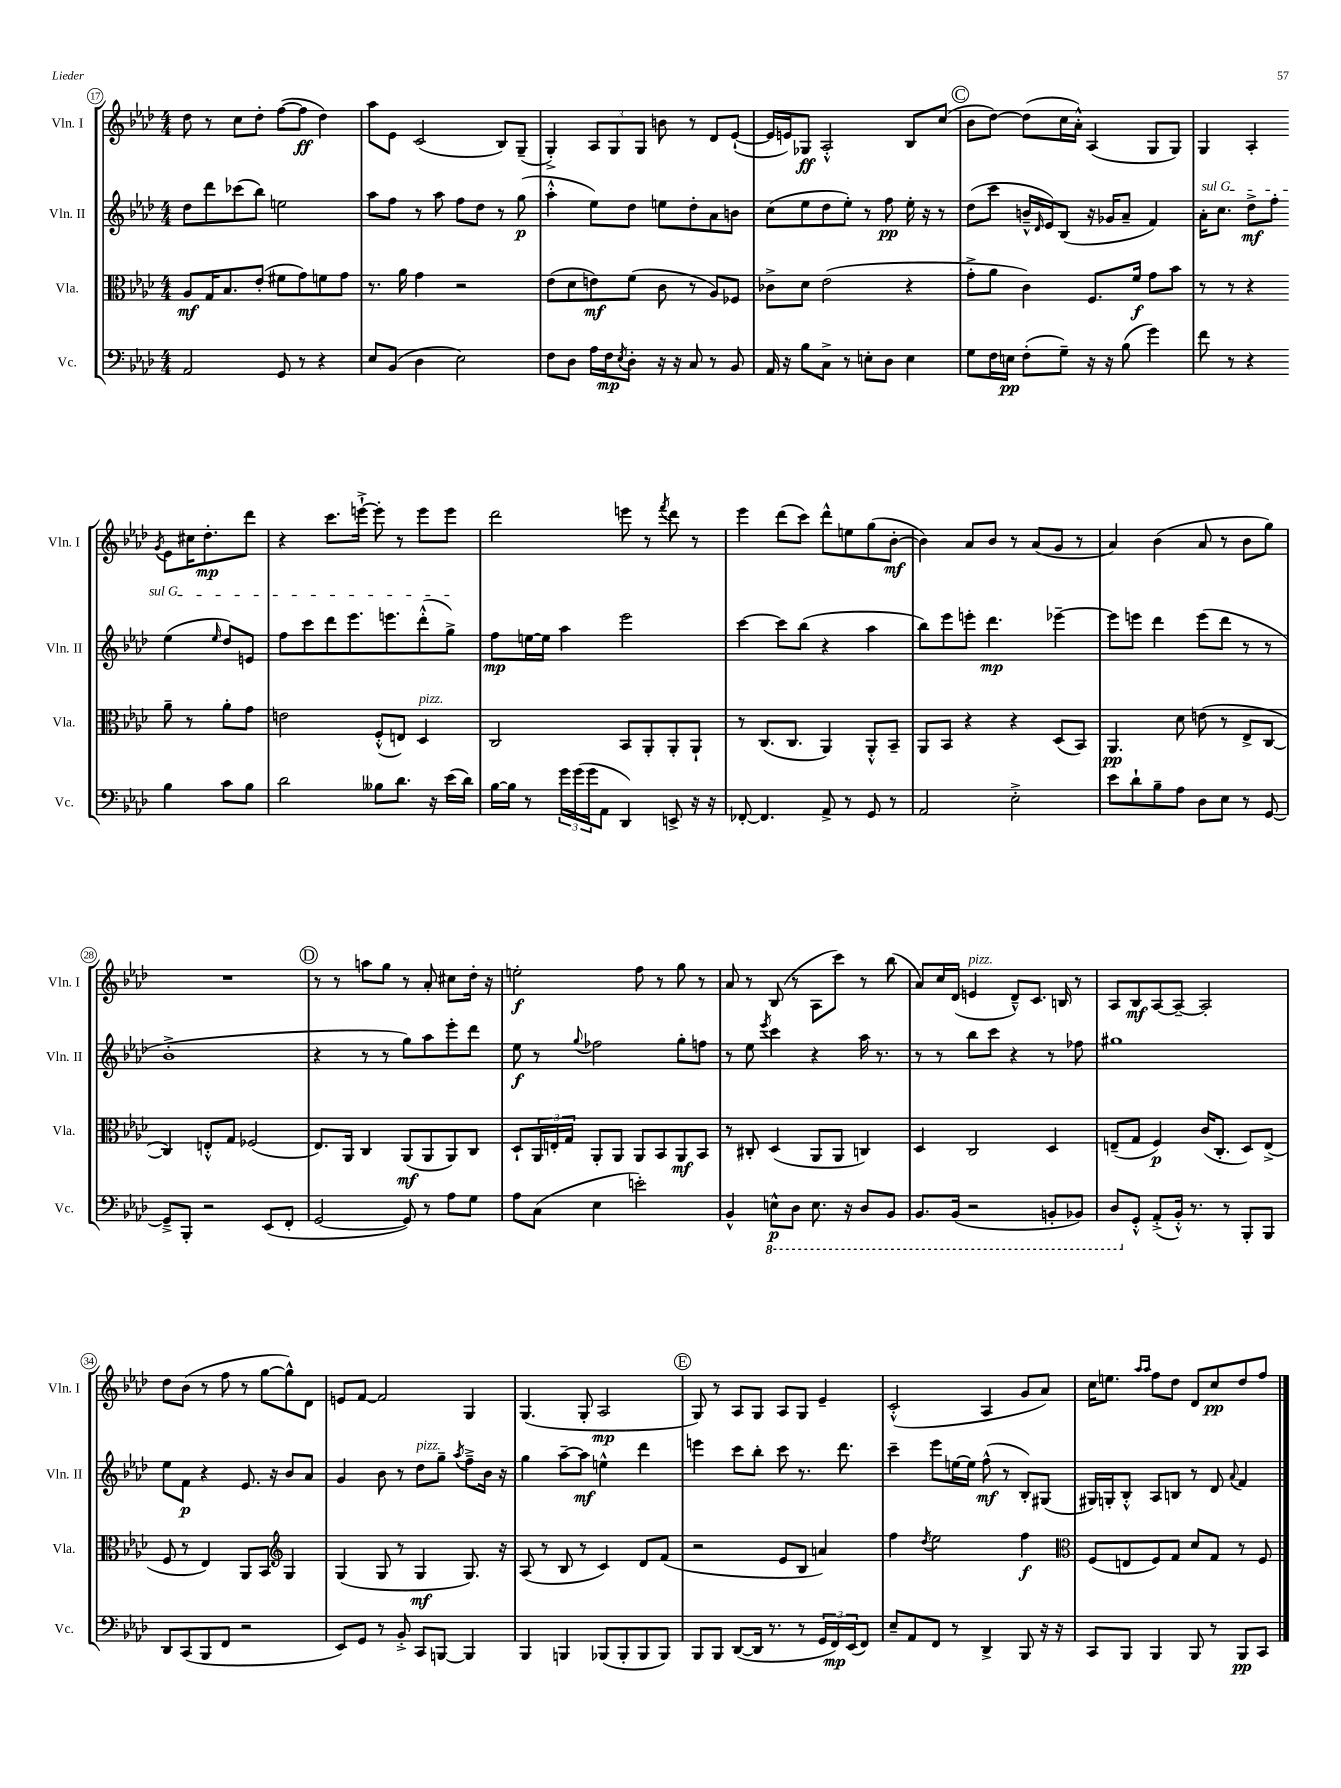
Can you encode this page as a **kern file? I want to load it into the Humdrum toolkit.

**kern	**kern	**kern	**kern
*staff4	*staff3	*staff2	*staff1
*clefF4	*clefC3	*clefG2	*clefG2
*k[b-e-a-d-]	*k[b-e-a-d-]	*k[b-e-a-d-]	*k[b-e-a-d-]
*M4/4	*M4/4	*M4/4	*M4/4
2AA-	8A-	8dd-	8dd-
.	16G	8ddd-	8r
.	8.B-	.	.
.	.	(8ccc-	8cc
.	(8e-'	8bb-)	8dd-'
8GG	8f#	2ee	([8ff
8r	8g)	.	8ff]
4r	8f	.	4dd-)
.	8g	.	.
=	=	=	=
8E-	8.r	8aa-	8aa-
(8BB-	.	8ff	8e-
.	16a-	.	.
4D-	4g	8r	(2c
.	.	8aa-	.
2E-)	2r	8ff	.
.	.	8dd-	.
.	.	8r	8B-)
.	.	(8gg	(8G~
=	=	=	=
8F	(8e-	4aa-'^^	4G'^)
8D-	8d-	.	.
16A-	8e)	8ee-)	12A-
16F	.	.	.
.	.	.	12G
8qE-	.	.	.
8D-'	(8f	8dd-	.
.	.	.	12G
16r	8c	8ee	8b
16r	.	.	.
8C	8r	8dd-'	8r
8r	8A-)	8a-	8d-
8BB-	8F-	8b	([8e-`
=	=	=	=
16AA-	8c-^	(8cc	16e-]
16r	.	.	16e)
8B-	8d-	8ee-	8G-
8C^	(2e-	8dd-	2A-'^^
8r	.	8ee-')	.
8E'	.	8r	.
8D-	.	8ff	.
4E	4r	16ee-'	8B-
.	.	16r	.
.	.	8r	(8cc
=	=	=	=
8G	8g'^	(8dd-	8b-
16F	8a-	8ccc	[8dd-)
16E	.	.	.
(8F'	4c)	16b~^^	(8dd-]
.	.	16qqd-	.
.	.	16e-)	.
8G~)	.	(8B-	16cc
.	.	.	16a-'^^)
16r	8.F	16r	(4A-
16r	.	16g-	.
(8B-	.	8a-~	.
.	16f	.	.
4g)	8g	4f)	8G
.	8b-	.	8G)
=	=	=	=
8f	8r	16a-'	4G
.	.	8.cc	.
8r	8r	.	.
4r	4r	8dd-^	4A-'
.	.	8ff'	.
.	.	.	8qg
4B-	8a-~	(4ee-	8e-
.	8r	.	16cc#
.	.	.	8.dd-'
.	.	16qqee-	.
8c	8a-'	8dd-)	.
8B-	8g	8e	8ddd-
=	=	=	=
2d-	2e	8ff	4r
.	.	8ccc	.
.	.	8ddd-	8.ccc
.	.	8.eee-	.
.	.	.	[16eee`^
8B--	(8F'^^	.	8eee']
.	.	8.eee	.
8.d-	8E)	.	8r
.	4D-	(8ddd-'^^	8eee
16r	.	.	.
(16e-	.	8gg^)	8eee
16d-)	.	.	.
=	=	=	=
[16B-	2C	8ff	2ddd-
16B-]	.	.	.
8r	.	[16ee	.
.	.	16ee]	.
24g	.	4aa-	.
(24g	.	.	.
24g	.	.	.
8AA-	.	.	.
4DD-)	8BB-	2eee-	8eee
.	8AA-'	.	8r
.	.	.	8qfff
8EE^	8AA-'	.	8ddd-
16r	8AA-`	.	8r
16r	.	.	.
=	=	=	=
[8FF-'	8r	[4ccc	4eee-
4.FF-]	(8.C	.	.
.	.	8ccc]	(8ddd-
.	8.C	.	.
.	.	(8bb-	8ccc)
8AA-^	4AA-)	4r	8ddd-^^
8r	.	.	8ee
8GG	8AA-'^^	4aa-	(8gg
8r	8BB-~	.	[8b-'
=	=	=	=
2AA-	8AA-	8bb-)	4b-])
.	8BB-	8eee-	.
.	4r	8eee'	8a-
.	.	4.ddd-	8b-
2E-'^	4r	.	8r
.	.	.	(8a-
.	(8D-	[4eee-~	8g
.	8BB-)	.	8r
=	=	=	=
8e-	4.AA-	8eee-]	4a-)
8d-`	.	8eee	.
8B-~	.	4ddd-	(4b-
8A-	8d-	.	.
8D-	(8e	(8eee	8a-
8E-	8r	8ddd-	8r
8r	8E-^	8r	8b-
[8GG	[8C	8r	8gg)
=	=	=	=
8GG~^]	4C])	1b-'^	1r
8BBB-'	.	.	.
2r	8E'^^	.	.
.	8G	.	.
.	(2F-	.	.
(8EE-	.	.	.
8FF'	.	.	.
=	=	=	=
[2GG	8.E-)	4r	8r
.	.	.	8r
.	16AA-	.	.
.	4C	8r	8aa
.	.	8r	8gg
8GG])	(8AA-	8gg)	8r
8r	8AA-	8aa-	8a-'
8A-	8AA-)	8eee-'	8cc#
8G	8C	8ddd-	16dd-'
.	.	.	16r
=	=	=	=
8A-	8D-`	8ee-	2ee'
(8C	24AA-	8r	.
.	24E'	.	.
.	24G	.	.
.	.	8qqgg	.
4E-	8AA-'	2ff-	.
.	8AA-	.	.
2e')	8AA-	.	8ff
.	8BB-	.	8r
.	8AA-	8gg'	8gg
.	8BB-	8ff	8r
=	=	=	=
4BB-^^	8r	8r	8a-
.	8C#'	8ee-	8r
.	.	8qeee-	.
8EE^^	(4D-	4ccc	(8B-
8DD-	.	.	8r
8.EE	8AA-	4r	8A-
.	8AA-	.	8ccc)
16r	.	.	.
8DD-	4C)	16aa-	8r
.	.	8.r	.
8BBB-	.	.	(8bb-
=	=	=	=
8.BBB-	4D-	8r	8a-)
.	.	8r	16cc
(16BBB-	.	.	(16d-
2r	2C	8bb-	4e
.	.	8ccc	.
.	.	4r	8d-~^^)
.	.	.	8.c
8BBB'	4D-	8r	.
.	.	.	16B
8BBB-)	.	8ff-	8r
=	=	=	=
8DD-	(8E~	1gg#	8A-
8GG'^^	8G	.	8B-
(8AA-'^	4F)	.	[8A-
16BB-'^^)	.	.	8A-~_
8.r	.	.	.
.	(16c	.	2A-']
.	8.C'	.	.
8r	.	.	.
8BBB-'	8D-)	.	.
8BBB-	(8E^	.	.
=	=	=	=
8DD-	8F	8ee-	8dd-
(8CC	8r	8f	(8b-
8BBB-	4E-)	4r	8r
8FF	.	.	8ff
2r	8AA-	8.e-	8r
.	8BB-	.	[8gg
.	.	16r	.
*	*clefG2	*	*
.	4G	8b-	8gg^^])
.	.	8a-	8d-
=	=	=	=
8EE-)	(4G	4g	8e
8GG	.	.	[8f
8r	8G	8b-	2f]
8BB-'^	8r	8r	.
8CC	4G	8dd-	.
[8BBB	.	8gg~	.
.	.	8qaa-	.
4BBB]	8.G)	8ff~^	4G
.	.	16b-	.
.	16r	16r	.
=	=	=	=
4BBB-	(8A-	4gg	(4.G
.	8r	.	.
4BBB	8B-	[8aa-~	.
.	8r	8aa-]	8G'
(8BBB-	4c)	4ee^^	2A-
8BBB-'	.	.	.
8BBB-	8d-	4ddd-	.
8BBB-)	(8f	.	.
=	=	=	=
8BBB-	2r	4eee	8G)
8BBB-	.	.	8r
([8DD-	.	8ccc	8A-
16DD-]	.	8bb-'	8G
8.r	.	.	.
.	8e-	8ccc	8A-
8r	8B-	8.r	8G
24GG	4a)	.	4e-~
24FF)	.	.	.
.	.	8.ddd-	.
(24EE-	.	.	.
8FF)	.	.	.
=	=	=	=
8E-~	4ff	4ccc~	(2c'^^
8AA-	.	.	.
.	8qdd-	.	.
8FF	2ee-	8eee-	.
8r	.	[16ee	.
.	.	16ee]	.
4DD-^	.	(8ff^^	4A-
.	.	8r	.
8BBB-	4ff	8B-')	8g
16r	.	(8G#	8a-)
16r	.	.	.
=	=	=	=
*	*clefC3	*	*
8CC	(8F	16G#)	16cc
.	.	16G'	8.ee
8BBB-	8E	8B-'^^	.
.	.	.	16qqaa-
.	.	.	16qqaa-
4BBB-	8F)	8A-	8ff
.	8G	8B	8dd-
8BBB-	8d-	8r	8d-
8r	8G	8d-	8cc
.	.	8qqa-	.
8BBB-	8r	4f	8dd-
8CC	8F	.	8ff
==	==	==	==
*-	*-	*-	*-
